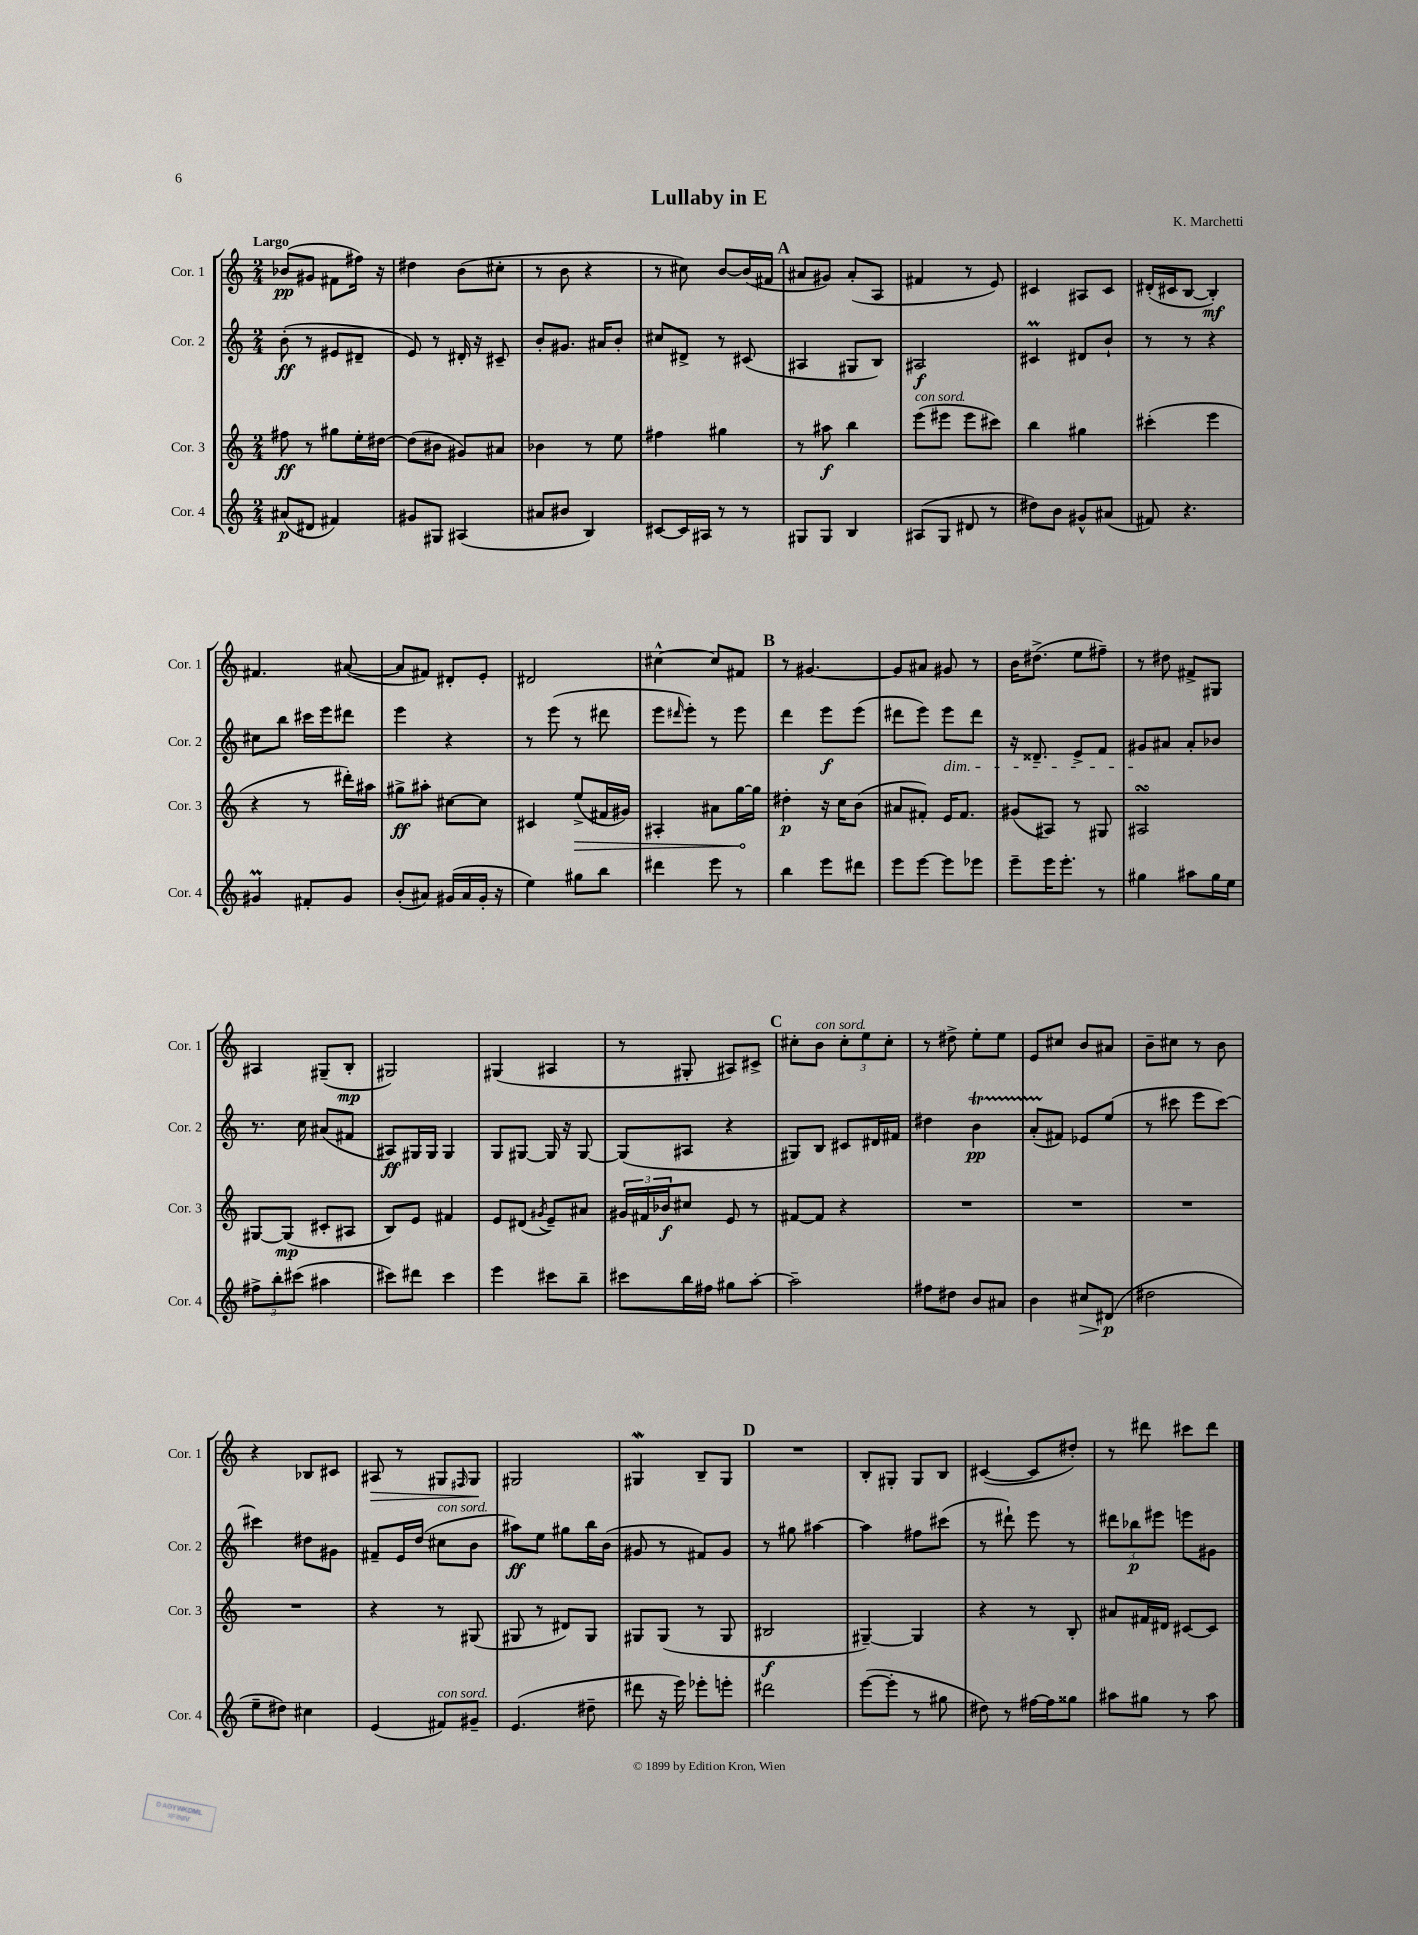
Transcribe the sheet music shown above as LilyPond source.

\header { title = "Lullaby in E" composer = "K. Marchetti" }
<<
\new StaffGroup <<
\new Staff = "s0" \with { instrumentName = "Cor. 1" shortInstrumentName = "Cor. 1" } {
    \clef treble \key c \major \numericTimeSignature \time 2/4 \tempo "Largo"
    bes'8\pp( gis'8 fis'8 fis''16) r16 |
    dis''4 b'8( cis''8-. |
    r8 b'8 r4 |
    r8 cis''8) b'8~ b'16( fis'16 |
    \mark \markup { \bold "A" } ais'8 gis'8) ais'8-.( a8 |
    fis'4 r8 e'8) |
    cis'4 ais8 cis'8 |
    dis'16-.( cis'16 b8~ b4-.\mf) |
    fis'4. ais'8~( |
    ais'8 fis'8) dis'8-. e'8-. |
    dis'2 |
    cis''4~-^ cis''8 fis'8 |
    \mark \markup { \bold "B" } r8 gis'4.~ |
    gis'8 ais'8 gis'8 r8 |
    b'16 dis''8.->( e''8 fis''8--) |
    r8 dis''8 fis'8-> gis8 |
    ais4 gis8--( b8-.\mp |
    gis2) |
    gis4( ais4 |
    r8 gis8-. ais8) cis'8-> |
    \mark \markup { \bold "C" } cis''8-. b'8^\markup { \italic "con sord." } \tuplet 3/2 { cis''8-. e''8 cis''8-. } |
    r8 dis''8-> e''8-. e''8 |
    e'8 cis''8 b'8 ais'8 |
    b'8-- cis''8 r8 b'8 |
    r4 bes8 cis'8 |
    ais8\> r8 gis8 \grace { fis16 } gis8\! |
    gis2 |
    gis4\mordent b8-- gis8 |
    \mark \markup { \bold "D" } R2 |
    b8-. gis8-. gis8 b8 |
    cis'4~( cis'8 dis''8-.) |
    r8 dis'''8 cis'''8 dis'''8 \bar "|." |
}
\new Staff = "s1" \with { instrumentName = "Cor. 2" shortInstrumentName = "Cor. 2" } {
    \clef treble \key c \major \numericTimeSignature \time 2/4
    b'8-.\ff( r8 eis'8 dis'8-- |
    e'8) r8 dis'16-. r16 cis'8-- |
    b'8-. gis'8. ais'16 b'8-. |
    cis''8 dis'8-> r8 cis'8( |
    \mark \markup { \bold "A" } ais4 gis8 b8) |
    ais2\f |
    cis'4\prall dis'8 b'8-! |
    r8 r8 r4 |
    cis''8 b''8 cis'''16 e'''16 dis'''8 |
    e'''4 r4 |
    r8 e'''8( r8 dis'''8 |
    e'''8 \grace { dis'''16 } e'''8-.) r8 e'''8 |
    \mark \markup { \bold "B" } d'''4 e'''8\f e'''8( |
    dis'''8 e'''8) e'''8\dim dis'''8 |
    r16 disis'8.-- e'8-> f'8 |
    gis'8\! ais'8 ais'8-. bes'8 |
    r8. c''16 ais'8( fis'8 |
    ais8\ff) gis16 gis16 gis4 |
    g8 gis8~ gis16 r16 gis8~ |
    gis8( ais8 r4 |
    \mark \markup { \bold "C" } gis8) b8 cis'8 dis'16 fis'16 |
    dis''4 b'4\startTrillSpan\pp |
    a'8-.( fis'8\stopTrillSpan) ees'8 e''8( |
    r8 cis'''8 e'''8 cis'''8~) |
    cis'''4 dis''8 gis'8 |
    fis'8-- e'16 d''16( cis''8^\markup { \italic "con sord." } b'8 |
    ais''8\ff) e''8 gis''8 b''16 b'16( |
    gis'8 r8 fis'8) gis'8 |
    \mark \markup { \bold "D" } r8 gis''8 ais''4~ |
    ais''4 fis''8 cis'''8( |
    r8 dis'''8-!) e'''8 r8 |
    \tuplet 3/2 { dis'''8 bes''8\p eis'''8 } e'''8 gis'8 \bar "|." |
}
\new Staff = "s2" \with { instrumentName = "Cor. 3" shortInstrumentName = "Cor. 3" } {
    \clef treble \key c \major \numericTimeSignature \time 2/4
    fis''8\ff r8 gis''8 e''16-. dis''16~ |
    dis''8( bis'8 gis'8) ais'8 |
    bes'4 r8 e''8 |
    fis''4 gis''4 |
    \mark \markup { \bold "A" } r8 ais''8\f b''4 |
    e'''8^\markup { \italic "con sord." }( eis'''8 eis'''8 cis'''8) |
    b''4 gis''4 |
    cis'''4-.( e'''4 |
    r4 r8 dis'''16-.) ais''16 |
    gis''8->\ff ais''8-. cis''8~ cis''8 |
    cis'4 \once \override Hairpin.circled-tip = ##t e''8->\>( fis'16 gis'16) |
    ais4-. ais'8 g''16~\! g''16 |
    \mark \markup { \bold "B" } dis''4-.\p r16 c''16 b'8( |
    ais'8 fis'8-.) e'16 fis'8. |
    gis'8( ais8) r8 gis8 |
    ais2\turn |
    gis8~ gis8\mp( cis'8-. ais8 |
    b8) e'8 fis'4 |
    e'8 dis'8( \acciaccatura { gis'8 } e'8--) ais'8 |
    \tuplet 3/2 { gis'16 fis'16 bes'16\f } cis''8 e'8 r8 |
    \mark \markup { \bold "C" } fis'8~ fis'8 r4 |
    R2 |
    R2 |
    R2 |
    R2 |
    r4 r8 gis8( |
    gis8 r8 dis'8) gis8 |
    gis8 gis8( r8 gis8 |
    \mark \markup { \bold "D" } bis2\f |
    gis4~--) gis4 |
    r4 r8 b8-. |
    ais'8 fis'16 dis'16 cis'8~ cis'8 \bar "|." |
}
\new Staff = "s3" \with { instrumentName = "Cor. 4" shortInstrumentName = "Cor. 4" } {
    \clef treble \key c \major \numericTimeSignature \time 2/4
    ais'8\p( dis'8 fis'4) |
    gis'8 gis8 ais4( |
    ais'8 bis'8 b4) |
    cis'8~ cis'16 ais16 r8 r8 |
    \mark \markup { \bold "A" } gis8 gis8 b4 |
    ais8( g8 dis'8 r8 |
    dis''8) b'8 gis'8-^ ais'8( |
    fis'8) r4. |
    gis'4\prall fis'8-. gis'8 |
    b'8-.( ais'8) gis'16( ais'16 gis'16-. r16 |
    e''4) gis''8 b''8 |
    dis'''4 e'''8 r8 |
    \mark \markup { \bold "B" } b''4 e'''8 dis'''8 |
    e'''8 e'''8~ e'''8 ees'''8 |
    e'''8-- e'''16 e'''8.-. r8 |
    gis''4 ais''8 gis''16 e''16 |
    \tuplet 3/2 { fis''8-> b''8-. cis'''8( } ais''4 |
    cis'''8) dis'''8 cis'''4 |
    e'''4 cis'''8 b''8-- |
    cis'''8 b''16 fis''16 gis''8 a''8~-. |
    \mark \markup { \bold "C" } a''2-- |
    fis''8 dis''8 b'8 ais'8 |
    b'4 cis''8\> dis'8\p\!( |
    dis''2 |
    e''8-- dis''8) cis''4 |
    e'4( fis'8^\markup { \italic "con sord." }) gis'8-- |
    e'4.( dis''8-- |
    dis'''8 r16 e'''16) ees'''8-. e'''8-. |
    \mark \markup { \bold "D" } dis'''2 |
    e'''8~( e'''8-. r8 gis''8 |
    dis''8) r8 fis''16~ fis''16 gisis''8 |
    ais''8 gis''8 r8 ais''8 \bar "|." |
}
>>
>>
\layout { \context { \Score \remove "Bar_number_engraver" } }
